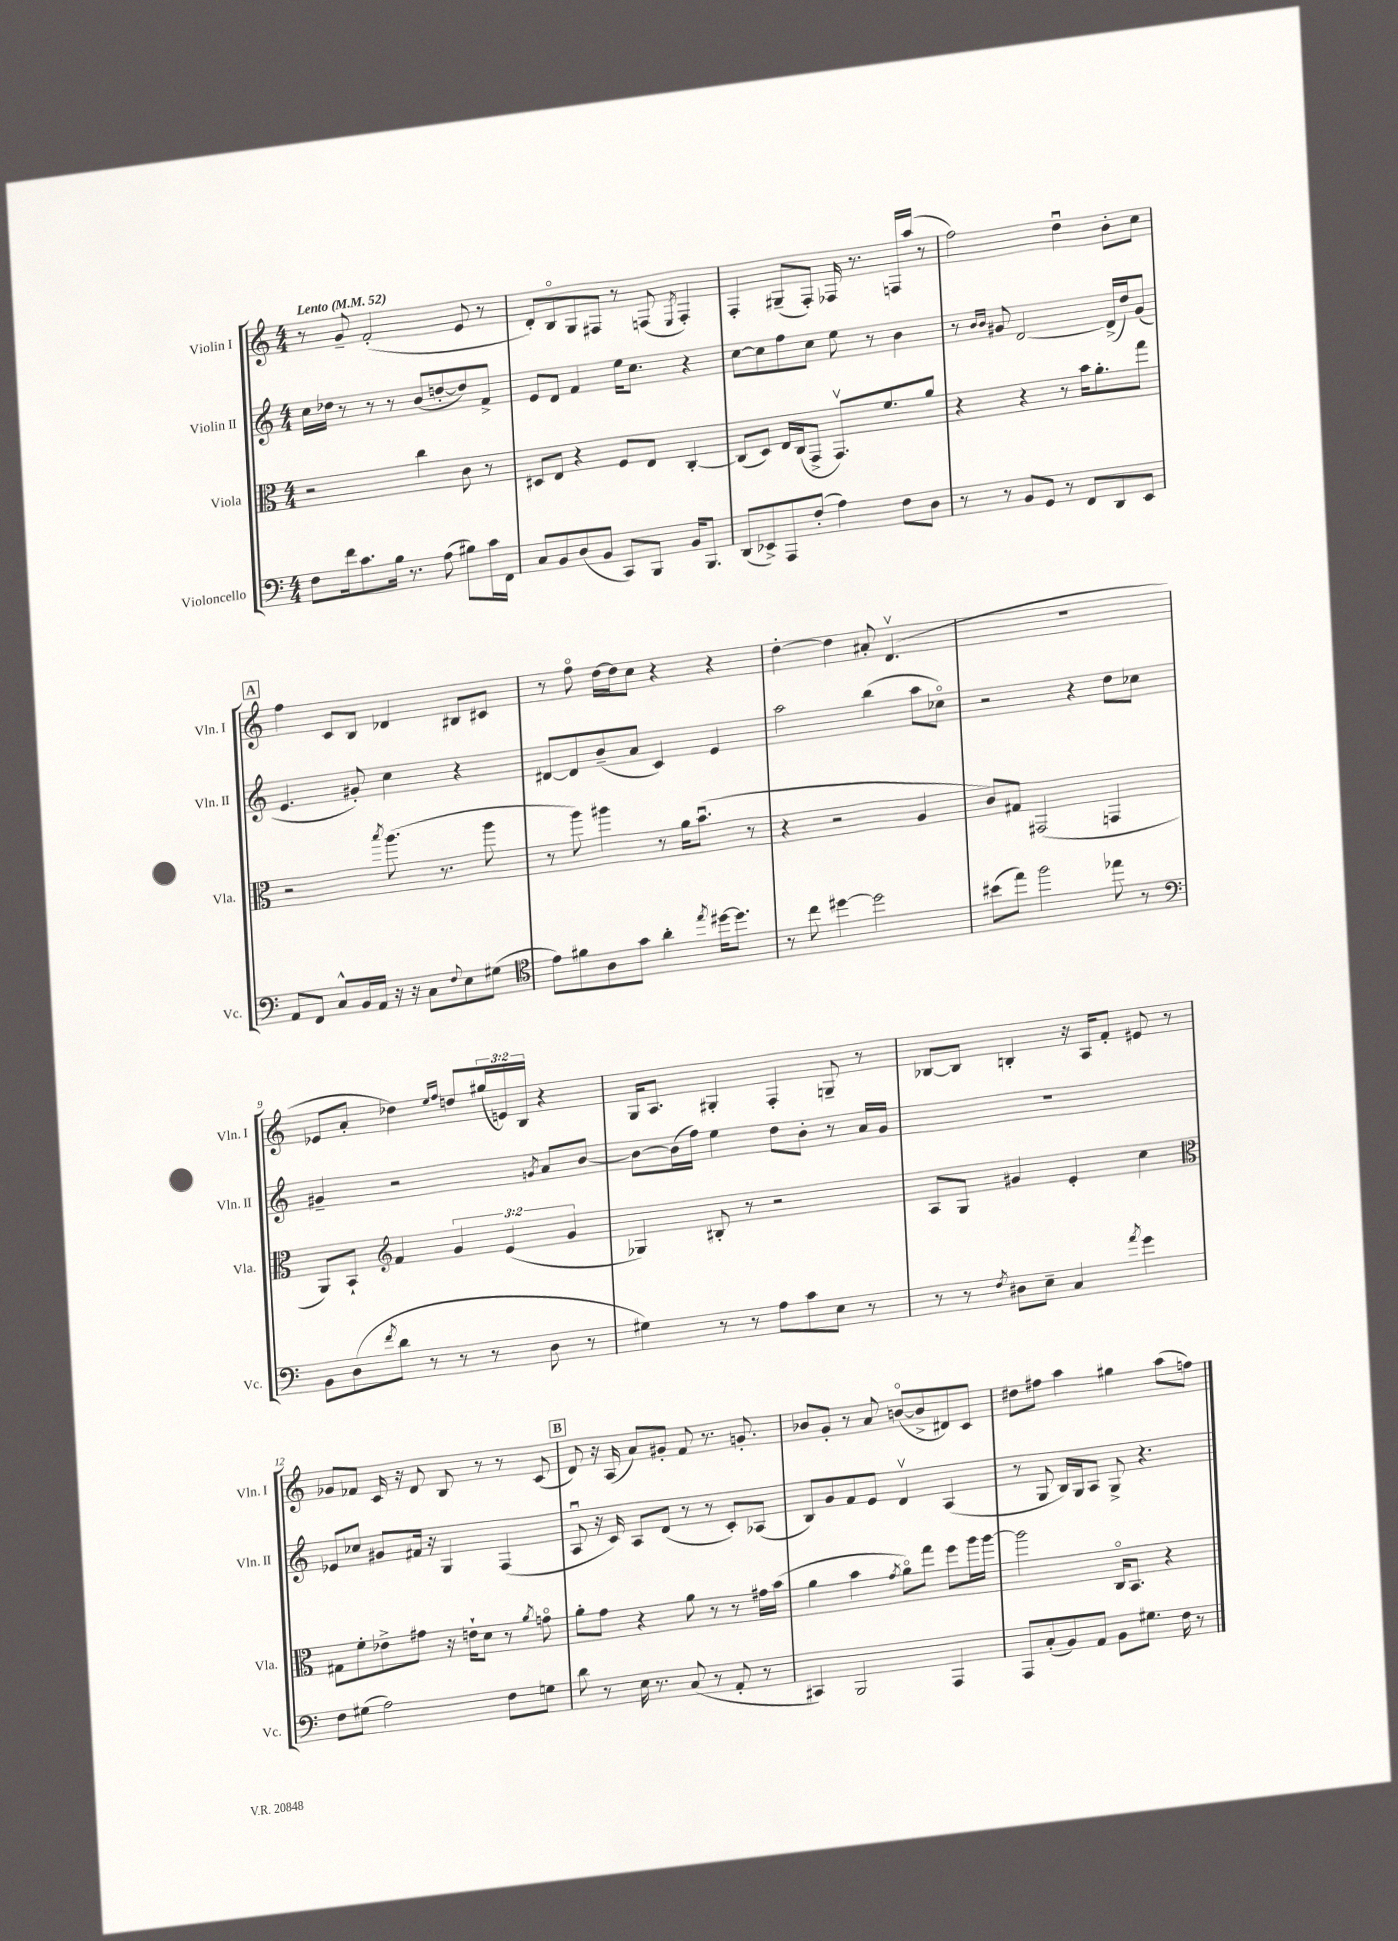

**kern	**kern	**kern	**kern
*staff4	*staff3	*staff2	*staff1
*clefF4	*clefC3	*clefG2	*clefG2
*k[]	*k[]	*k[]	*k[]
*M4/4	*M4/4	*M4/4	*M4/4
*MM52	*MM52	*MM52	*MM52
8F\L	2r	16cc\LL	8r
.	.	16dd-\JJ	.
16f\k	.	8r	8g~/
8.c\	.	.	.
.	.	8r	(2f'/
16B\Jk	.	8r	.
8.r	.	.	.
.	4cc\	(8b/L	.
(8A\	.	[8dd'/	.
8B#\L)	8c\	8dd/])	8e/
16c\L	8r	8f^/J	8r
16FF\JJ	.	.	.
=	=	=	=
8C/L	8D#/L	8e/L	8d'/L)
8BB/	8E/J	8d/J	8Bo/
(8D/	4r	4f/	8G/
8BB/J	.	.	8F#/J
8CC/L)	8F/L	16ee\LK	8r
.	.	8.cc\J	.
8BBB/J	8E/J	.	(8F/
.	.	.	8qE/
16BB/LK	[4C'/	4r	4F'/)
8.BBB/J	.	.	.
=	=	=	=
(8DD/L	(8C/]L	[8cc\L	4F'/
8EE-^/)	8D/J)	8cc\]	.
8AAA/	16E/LL	8ff\	(8G#~/L
.	(16C/J	.	.
(8F'/J	8GG^/J	8cc\J	8F'/J)
4A\)	8.GGv/L)	8ee\	16F-/
.	.	.	8.r
.	.	8r	.
.	8.f/	.	.
8F\L	.	4b\	16F/LL
.	.	.	(16aa/JJ
8D\J	8a/J	.	8r
=	=	=	=
8r	4r	8r	2ff\)
.	.	16qqb/LL	.
.	.	16qqb/JJ	.
8r	.	8g#/	.
8BB/L	4r	[2d/	.
8GG/J	.	.	.
8r	8r	.	4ddu\
8FF/L	16b\LK	.	.
.	8.a'\	.	.
8DD/	.	(16d^/]LL	8b'\L
.	.	16dd/J)	.
8EE/J	8gg\J	(8g#/J	8cc\J
=	=	=	=
8AA/L	2r	4.e/	4ff\
8FF/J	.	.	.
8C^^/L	.	.	8c/L
16BB/L	.	8g#'/)	8B/J
16AA/JJ	.	.	.
.	8qbb/	.	.
16r	(8.aa\	4cc\	4d-/
16r	.	.	.
8C\L	.	.	.
.	8.r	.	.
8qqF/	.	.	.
8E\	.	4r	8B#/L
(8G#\J	8aa\	.	8c#/J
=	=	=	=
*clefC4	*	*	*
8e\L)	8r	[8d#/L	8r
8f#\	8aa\)	8d#/]	8ffo\
8A\	4aa#\	(8b~/	[16dd\LL
.	.	.	16dd\]J
8g\J	.	8a/J	8cc\J
4a'\	8r	4c/)	4r
.	16a\LK	.	.
.	(8.bu\J	.	.
8qee/	.	.	.
[16dd#\LK	.	4e/	4r
8.dd#\]J	.	.	.
.	8r	.	.
=	=	=	=
8r	4r	2aa\	[4dd'\
8cc\	.	.	.
[4dd#\	2r	.	4dd\]
2dd#\]	.	(4bb\	8a#'/
.	.	.	(4.dv/
.	4A/	8aa\L	.
.	.	8cc-o\J)	.
=	=	=	=
(8b#\L	8c/L)	2r	1r
8ee\J)	8G#/J	.	.
2ff\	(2GG#/	.	.
.	.	4r	.
8ee-\	4GG/	8dd\L	.
8r	.	8cc-\J	.
=	=	=	=
*clefF4	*	*	*
8BB\L	8AA/L)	4g#~/	8e-/L
(8D\	8BB`/J	.	8a'/J
*	*clefG2	*	*
8qf/	.	.	.
8d\J	4f/	2r	4dd-\)
8r	.	.	.
.	.	.	16qqee/LL
.	.	.	16qqff/JJ
8r	6g/	.	8dd/L
8r	.	.	(24gg#/L
.	(6e/	.	24e/)
.	.	.	24B/JJ
.	.	8qg/	.
8D\	.	8a/L	4r
.	6g/	.	.
8r	.	[8b/J	.
=	=	=	=
4G#\)	4G-/)	8b\_L	16G/LK
.	.	.	8.A/J
.	.	(16b\]L	.
.	.	16ff\JJ)	.
8r	8B#'/	4ee\	4G#'/
8r	8r	.	.
8A\L	2r	8dd\L	4F'/
8c\	.	8b'\J	.
8E\J	.	8r	8G~/
8r	.	16a/LL	8r
.	.	16g/JJ	.
=	=	=	=
8r	8A/L	1r	[8B-/L
8r	8G/J	.	8B-/]J
8qF/	.	.	.
8D#\L	4g#/	.	4B'/
8E~\J	.	.	.
4C/	4e'/	.	16r
.	.	.	16A/LK
.	.	.	8f'/J
8qa/	.	.	.
4g\	4cc\	.	8e#/
.	.	.	8r
=	=	=	=
*	*clefC3	*	*
8F\L	8G#\L	8e-/L	8g-/L
(8G#\J	8f'\	8cc-/J	8f-/J
2A\)	8e-^\	8g#/L	16c/
.	.	.	16r
.	8g#\J	16f#/Jk	8d/
.	.	16r	.
.	16r	4G/	8B/
.	16e`\LK	.	.
.	8d\J	.	8r
8F\L	8r	(4F/	8r
.	8qa/	.	.
8G\J	8go\	.	(8c/
=	=	=	=
8d\	8a'\L	8Au/	8d/)
8r	8g\J	16r	16r
.	.	16c/)	(16A/
16E\	4r	8A/L	8a/L)
8.r	.	.	.
.	.	(8d/J	8g#'/J
(8C/	8a\	8r	8f/
8r	8r	8r	8.r
8AA'/	8r	8c'/L)	.
.	.	.	8.g'/
8r	16g#\LL	(8A-/J	.
.	(16b\JJ	.	.
=	=	=	=
4CC#/)	4a\	8B/L)	8b-/L
.	.	8g/	8g'/J
2BBB/	4b\	8f/	8r
.	.	8e/J	8a/
.	8qg/	.	.
.	8ao\L)	4dv/	([8bo/L
.	8gg\J	.	8b^/]
4AAA/	8ff\L	(4A/	8d#/)
.	16aa\L	.	8c/J
.	[16aa\JJ	.	.
=	=	=	=
8AAA/L	2aa\]	8r	8dd#\L
(8C'/	.	8G/	8ff#\J
8BB/)	.	16B/LL)	4aa\
.	.	16G/J	.
8AA/J	.	8A/J	.
8BB\L	16Co/LK	8G^/	4gg#\
.	8.BB/J	.	.
8.G#\J	.	4.r	.
.	4r	.	(8aa\L
16F\	.	.	.
8r	.	.	8ff\J)
==	==	==	==
*-	*-	*-	*-
